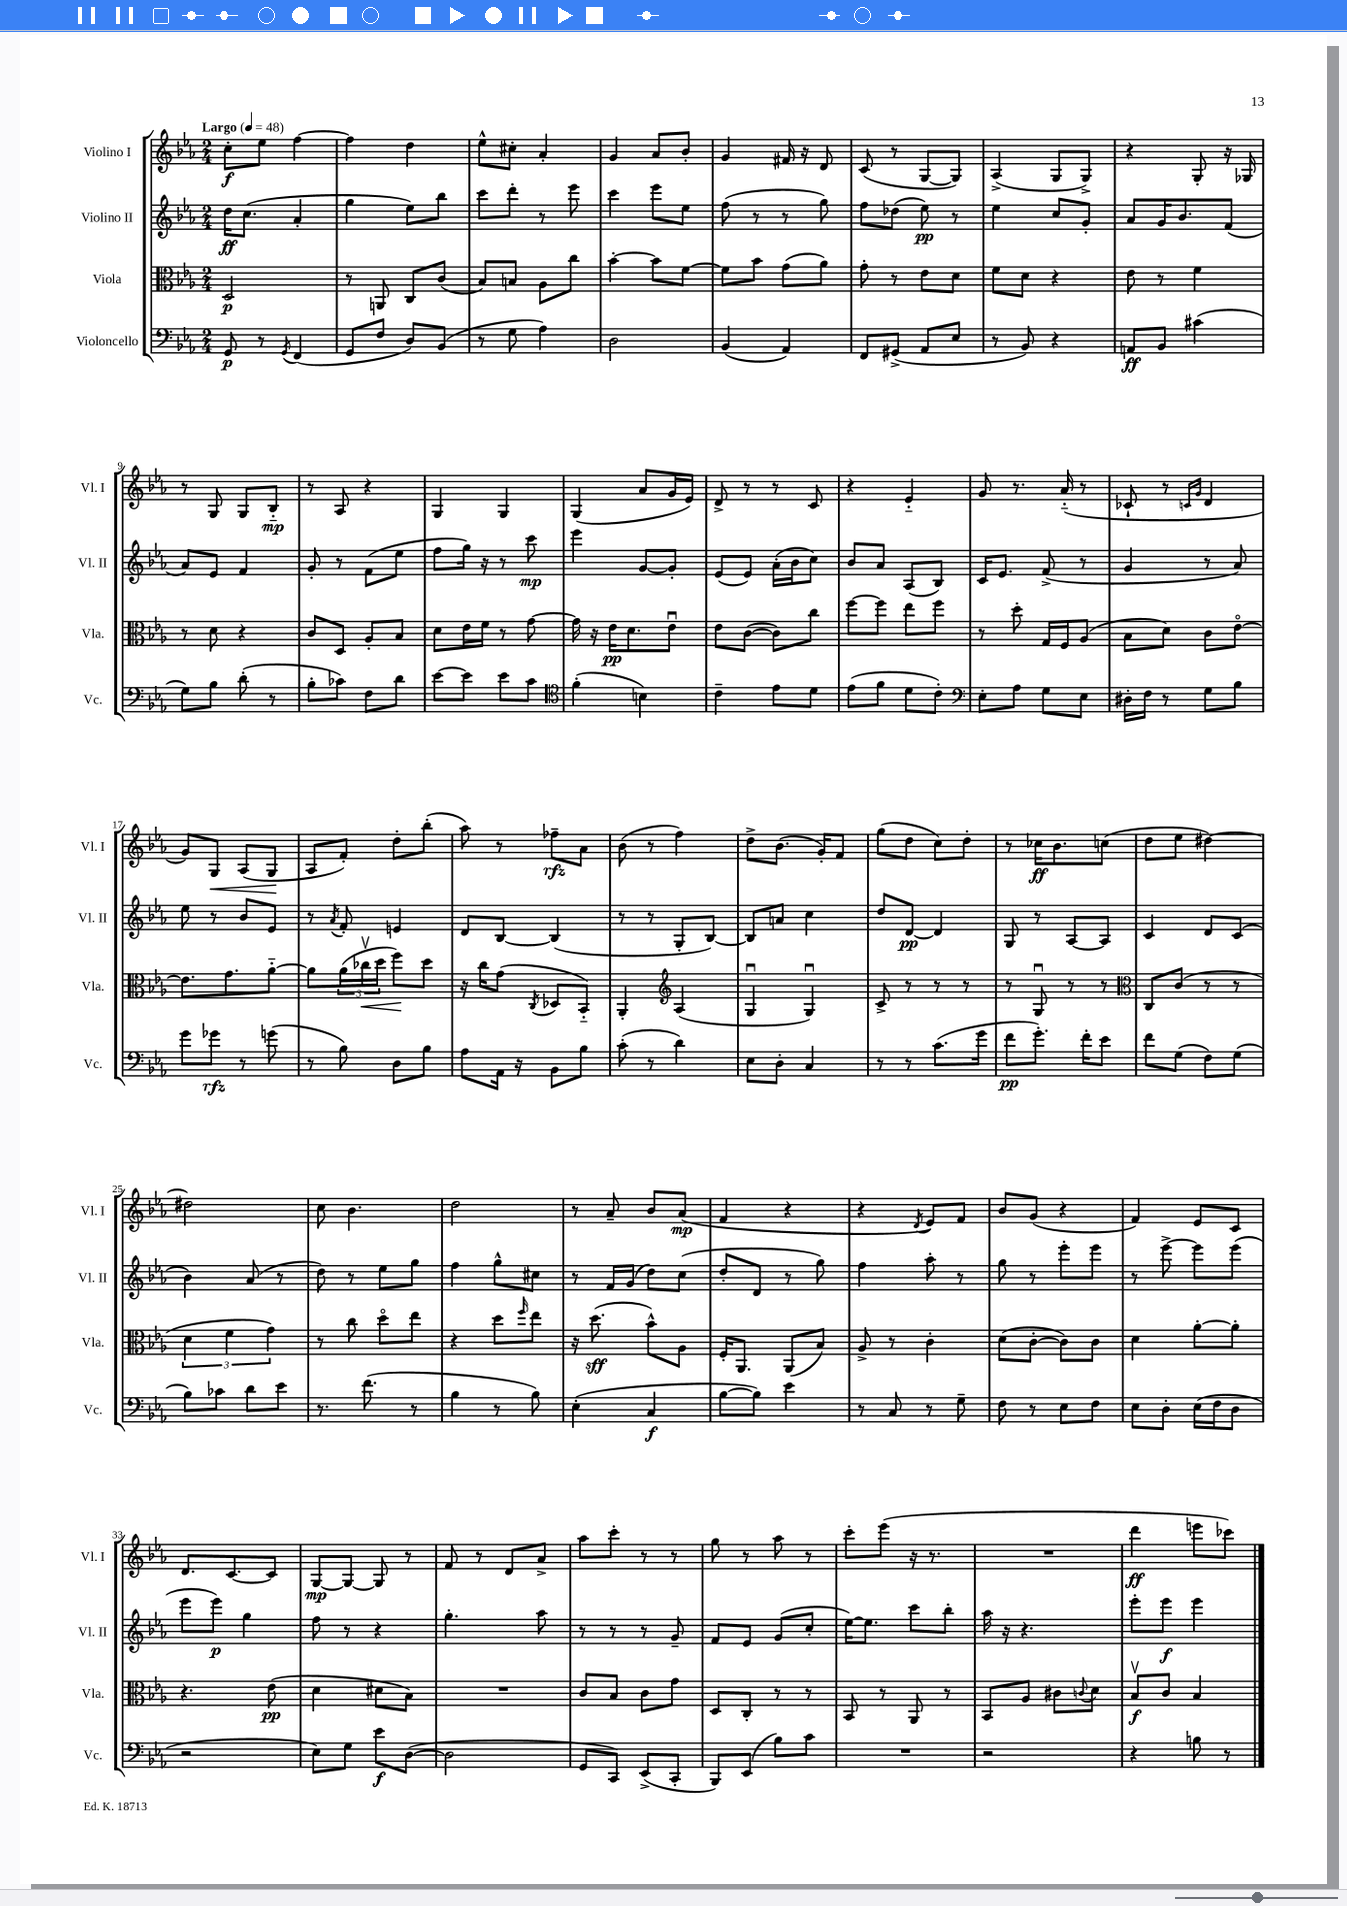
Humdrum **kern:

**kern	**dynam	**kern	**dynam	**kern	**dynam	**kern	**dynam
*part4	*part4	*part3	*part3	*part2	*part2	*part1	*part1
*staff4	*staff4	*staff3	*staff3	*staff2	*staff2	*staff1	*staff1
*I"Violoncello	*	*I"Viola	*	*I"Violino II	*	*I"Violino I	*
*I'Vc.	*	*I'Vla.	*	*I'Vl. II	*	*I'Vl. I	*
*clefF4	*	*clefC3	*	*clefG2	*	*clefG2	*
*k[b-e-a-]	*	*k[b-e-a-]	*	*k[b-e-a-]	*	*k[b-e-a-]	*
*M2/4	*	*M2/4	*	*M2/4	*	*M2/4	*
*MM48	*	*MM48	*	*MM48	*	*MM48	*
=1	=1	=1	=1	=1	=1	=1	=1
!	!	!	!	!	!	!LO:TX:a:B:t=Largo	!
8GG/	p	2D/	p	16dd\KL	ff	8cc'\L	f
.	.	.	.	(8.cc\J	.	.	.
8r	.	.	.	.	.	8ee-\J	.
8qGG/	.	.	.	.	.	.	.
(4FF/	.	.	.	4a-'/	.	[4ff\	.
=2	=2	=2	=2	=2	=2	=2	=2
8GG/L	.	8r	.	4gg\	.	4ff\]	.
8F/J	.	8AAn/	.	.	.	.	.
8D/L)	.	8C/L	.	8ee-\L)	.	4dd\	.
(8BB-/J	.	(8c/J	.	8bb-\J	.	.	.
=3	=3	=3	=3	=3	=3	=3	=3
8r	.	8B-/L)	.	8ccc\L	.	8ee-^^\L	.
8G\	.	8Bn/J	.	8ddd'\J	.	8cc#X'\J	.
4A-\)	.	8A-\L	.	8r	.	4a-'/	.
.	.	8cc\J	.	8eee-\	.	.	.
=4	=4	=4	=4	=4	=4	=4	=4
2D\	.	[4b-'\	.	4ccc\	.	4g/	.
.	.	8b-\L]	.	8eee-\L	.	8a-/L	.
.	.	[8f\J	.	8ee-\J	.	8b-'/J	.
=5	=5	=5	=5	=5	=5	=5	=5
(4BB-/	.	8f\L]	.	(8ff\	.	4g/	.
.	.	8b-\J	.	8r	.	.	.
4AA-/)	.	(8g\L	.	8r	.	16f#X/	.
.	.	.	.	.	.	16r	.
.	.	8a-\J)	.	8gg\)	.	8d/	.
=6	=6	=6	=6	=6	=6	=6	=6
8FF/L	.	8g'\	.	8ff\L	.	(8c/	.
(8GG#X^/J	.	8r	.	(8dd-X\J	.	8r	.
8AA-/L	.	8e-\L	.	8ee-\)	pp	[8G/L	.
8E-/J	.	8d\J	.	8r	.	8G/J])	.
=7	=7	=7	=7	=7	=7	=7	=7
8r	.	8f\L	.	4ee-\	.	(4A-^/	.
8BB-/)	.	8d\J	.	.	.	.	.
4r	.	4r	.	8cc/L	.	8G/L	.
.	.	.	.	8g'/J	.	8G^/J)	.
=8	=8	=8	=8	=8	=8	=8	=8
8AAn/L	ff	8e-\	.	8a-/L	.	4r	.
8BB-/J	.	8r	.	16g/K	.	.	.
.	.	.	.	8.b-/	.	.	.
(4c#X\	.	4f\	.	.	.	8G'/	.
.	.	.	.	(8f/J	.	16r	.
.	.	.	.	.	.	16G-X/	.
!!LO:LB:g=z
=9	=9	=9	=9	=9	=9	=9	=9
8G\L)	.	8r	.	8a-/L)	.	8r	.
8B-\J	.	8d\	.	8e-/J	.	8G/	.
(8d'\	.	4r	.	4f/	.	8G/L	.
8r	.	.	.	.	.	8B-/J	mp
=10	=10	=10	=10	=10	=10	=10	=10
8B-'\L	.	8c/L	.	8g'/	.	8r	.
8c-X\J)	.	8D/J	.	8r	.	8A-/	.
8F\L	.	8A-'/L	.	(8f\L	.	4r	.
8d\J	.	8B-/J	.	8ee-\J	.	.	.
=11	=11	=11	=11	=11	=11	=11	=11
[8e-\L	.	8d\L	.	8ff\L	.	4G/	.
8e-\J]	.	16e-\L	.	16gg\Jk)	.	.	.
.	.	16f\JJ	.	16r	.	.	.
8e-\L	.	8r	.	8r	.	4G/	.
8c\J	.	[8g\	.	8ccc\	mp	.	.
=12	=12	=12	=12	=12	=12	=12	=12
*clefC4	*	*	*	*	*	*	*
(4f'\	.	16g\]	.	4eee-\	.	(4G/	.
.	.	16r	.	.	.	.	.
.	.	16e-\KL	pp	.	.	.	.
.	.	8.d\	.	.	.	.	.
4Bn\)	.	.	.	[8g/L	.	8a-/L	.
.	.	8e-u\J	.	8g'/J]	.	16g/L	.
.	.	.	.	.	.	16e-/JJ)	.
=13	=13	=13	=13	=13	=13	=13	=13
4c~\	.	8e-\L	.	(8e-/L	.	8d^/	.
.	.	([8c\J	.	8e-/J)	.	8r	.
8e-\L	.	8c\L])	.	(16a-'\LL	.	8r	.
.	.	.	.	16b-\J	.	.	.
8d\J	.	8cc\J	.	8cc\J)	.	8c/	.
=14	=14	=14	=14	=14	=14	=14	=14
(8e-\L	.	[8ff\L	.	8b-/L	.	4r	.
8f\J	.	8ff\J]	.	8a-/J	.	.	.
8d\L	.	8ee-\L	.	(8A-/L	.	4e-/	.
8c'\J)	.	8ff\J	.	8B-/J)	.	.	.
=15	=15	=15	=15	=15	=15	=15	=15
*clefF4	*	*	*	*	*	*	*
8E-'\L	.	8r	.	16c/KL	.	8g/	.
.	.	.	.	8.e-/J	.	.	.
8A-\J	.	8dd'\	.	.	.	8.r	.
8G\L	.	16G/LL	.	(8f^/	.	.	.
.	.	16F/J	.	.	.	(16a-/	.
8E-\J	.	(8A-/J	.	8r	.	8r	.
=16	=16	=16	=16	=16	=16	=16	=16
16D#X'\LL	.	8B-\L	.	4g/	.	8c-X`/	.
16F\JJ	.	.	.	.	.	.	.
8r	.	8d\J)	.	.	.	8r	.
.	.	.	.	.	.	16qqcn/LL	.
.	.	.	.	.	.	16qqg/JJ	.
8G\L	.	8c\L	.	8r	.	4d/	.
8B-\J	.	[8e-\J	.	8a-/)	.	.	.
!!LO:LB:g=z
=17	=17	=17	=17	=17	=17	=17	=17
8g\L	.	8.e-\L]	.	8ee-\	.	8g/L)	.
!	!	!	!	!	!	!	!LO:HP:b
8g-X\J	rfz	.	.	8r	.	8G/J	<
.	.	8.g\	.	.	.	.	.
8r	.	.	.	8b-/L	.	(8A-/L	.
(8gn\	.	[8a-\J	.	8e-/J	.	8G/J	.
.	.	.	.	.	.	.	[
=18	=18	=18	=18	=18	=18	=18	=18
8r	.	8a-\L]	.	8r	.	8A-/L	.
.	.	.	.	8qa-/	.	.	.
8B-\)	.	(24a-\L	.	8f'/	.	8f'/J)	.
!	!	!	!LO:HP:b	!	!	!	!
.	.	24cc-Xv\	<	.	.	.	.
.	.	24dd\JJ	.	.	.	.	.
8D\L	.	8ff\L)	.	4en/	.	8dd'\L	.
8B-\J	.	8dd\J	[	.	.	(8bb-'\J	.
=19	=19	=19	=19	=19	=19	=19	=19
8A-\L	.	16r	.	8d/L	.	8aa-\)	.
.	.	16cc\KL	.	.	.	.	.
16AA-\Jk	.	(8g\J	.	[8B-/J	.	8r	.
16r	.	.	.	.	.	.	.
.	.	8qC/	.	.	.	.	.
8BB-\L	.	8D-X/L	.	(4B-/]	.	8ff-X~\L	rfz
8B-\J	.	8BB-/J)	.	.	.	8a-\J	.
=20	=20	=20	=20	=20	=20	=20	=20
(8c'\	.	4AA-'/	.	8r	.	(8b-\	.
8r	.	.	.	8r	.	8r	.
*	*	*clefG2	*	*	*	*	*
4d\)	.	(4A-/	.	8G'/L	.	4ff\)	.
.	.	.	.	[8B-/J)	.	.	.
=21	=21	=21	=21	=21	=21	=21	=21
8E-\L	.	4Gu/	.	8B-/L]	.	8dd^\L	.
8D'\J	.	.	.	8an/J	.	(8.b-\J	.
4C/	.	4Gu/)	.	4cc\	.	.	.
.	.	.	.	.	.	16g'/KL)	.
.	.	.	.	.	.	8f/J	.
=22	=22	=22	=22	=22	=22	=22	=22
8r	.	8c^/	.	8dd/L	.	(8gg\L	.
8r	.	8r	.	[8d/J	pp	8dd\J	.
(8.c\L	.	8r	.	4d/]	.	8cc\L)	.
.	.	8r	.	.	.	8dd'\J	.
16g\Jk	.	.	.	.	.	.	.
=23	=23	=23	=23	=23	=23	=23	=23
8f\L	pp	8r	.	8G/	.	8r	.
8.g'\J)	.	8Gu/	.	8r	.	16cc-X\KL	ff
.	.	.	.	.	.	8.b-\	.
.	.	8r	.	[8A-/L	.	.	.
16f'\KL	.	.	.	.	.	.	.
8e-\J	.	8r	.	8A-/J]	.	(8ccn\J	.
=24	=24	=24	=24	=24	=24	=24	=24
*	*	*clefC3	*	*	*	*	*
8f\L	.	8C/L	.	4c/	.	8dd\L	.
(8G\J	.	(8c/J	.	.	.	8ee-\J	.
8F\L)	.	8r	.	8d/L	.	[4dd#X\)	.
(8G\J	.	8r	.	(8c/J	.	.	.
!!LO:LB:g=z
=25	=25	=25	=25	=25	=25	=25	=25
8B-\L)	.	6d\	.	4b-\)	.	2dd#X\]	.
8c-X\J	.	.	.	.	.	.	.
.	.	6f\	.	.	.	.	.
8d\L	.	.	.	(8a-/	.	.	.
.	.	6g\)	.	.	.	.	.
8e-\J	.	.	.	8r	.	.	.
=26	=26	=26	=26	=26	=26	=26	=26
8.r	.	8r	.	8dd\)	.	8cc\	.
.	.	8cc\	.	8r	.	4.b-\	.
(8.f\	.	.	.	.	.	.	.
.	.	8dd\L	.	8ee-\L	.	.	.
8r	.	8ee-\J	.	8gg\J	.	.	.
=27	=27	=27	=27	=27	=27	=27	=27
4B-\	.	4r	.	4ff\	.	2dd\	.
8r	.	8dd\L	.	8gg^^\L	.	.	.
.	.	16qqff/	.	.	.	.	.
8B-\)	.	8ee-\J	.	8cc#X\J	.	.	.
=28	=28	=28	=28	=28	=28	=28	=28
(4E-'\	.	16r	.	8r	.	8r	.
.	.	(8.dd\	sff	.	.	.	.
.	.	.	.	16f/LL	.	8a-~/	.
.	.	.	.	(16g/JJ	.	.	.
4C/	f	8b-^^\L)	.	8dd\L)	.	8b-/L	.
.	.	8A-\J	.	(8cc\J	.	(8a-/J	mp
=29	=29	=29	=29	=29	=29	=29	=29
[8B-\L	.	16F'/KL	.	8dd'/L	.	4f/	.
.	.	8.AA-/J	.	.	.	.	.
8B-\J])	.	.	.	8d/J	.	.	.
4e-\	.	(8AA-/L	.	8r	.	4r	.
.	.	8B-/J)	.	8gg\)	.	.	.
=30	=30	=30	=30	=30	=30	=30	=30
8r	.	8A-^/	.	4ff\	.	4r	.
8C/	.	8r	.	.	.	.	.
.	.	.	.	.	.	8qd/	.
8r	.	4c'\	.	8aa-'\	.	8e-/L)	.
8G~\	.	.	.	8r	.	8f/J	.
=31	=31	=31	=31	=31	=31	=31	=31
8F\	.	(8d\L	.	8gg\	.	8b-/L	.
8r	.	[8c'\J	.	8r	.	(8g/J	.
8E-\L	.	8c\L])	.	8eee-'\L	.	4r	.
8F\J	.	8c\J	.	8eee-\J	.	.	.
=32	=32	=32	=32	=32	=32	=32	=32
8E-\L	.	4d\	.	8r	.	4f/)	.
8D'\J	.	.	.	[8eee-^\	.	.	.
(16E-\LL	.	[8a-'\L	.	8eee-\L]	.	8e-/L	.
16F\J	.	.	.	.	.	.	.
8D\J	.	8a-'\J]	.	(8eee-\J	.	8c/J	.
!!LO:LB:g=z
=33	=33	=33	=33	=33	=33	=33	=33
2r	.	4.r	.	8eee-\L	.	8.d/L	.
.	.	.	.	8eee-\J)	p	.	.
.	.	.	.	.	.	[8.c/	.
.	.	.	.	4gg\	.	.	.
.	.	(8e-\	pp	.	.	8c/J]	.
=34	=34	=34	=34	=34	=34	=34	=34
8E-\L)	.	4d\	.	8ff\	.	[8G/L	mp
8G\J	.	.	.	8r	.	8G/J_	.
8e-\L	f	8d#X\L	.	4r	.	8G/]	.
([8D\J	.	8B-\J)	.	.	.	8r	.
=35	=35	=35	=35	=35	=35	=35	=35
2D\]	.	2r	.	4.gg'\	.	8f/	.
.	.	.	.	.	.	8r	.
.	.	.	.	.	.	8d/L	.
.	.	.	.	8aa-\	.	8a-^/J	.
=36	=36	=36	=36	=36	=36	=36	=36
8GG/L	.	8c/L	.	8r	.	8aa-\L	.
8CC/J)	.	8B-/J	.	8r	.	8ccc'\J	.
(8EE-^/L	.	8c\L	.	8r	.	8r	.
8CC'/J	.	8g\J	.	8g~/	.	8r	.
=37	=37	=37	=37	=37	=37	=37	=37
8BBB-/L)	.	8D/L	.	8f/L	.	8gg\	.
(8EE-/J	.	8C'/J	.	8e-/J	.	8r	.
8B-\L)	.	8r	.	(8g/L	.	8aa-\	.
8c\J	.	8r	.	8cc'/J	.	8r	.
=38	=38	=38	=38	=38	=38	=38	=38
2r	.	8BB-/	.	[16ee-\KL)	.	8ccc'\L	.
.	.	.	.	8.ee-\J]	.	.	.
.	.	8r	.	.	.	(8eee-\J	.
.	.	8AA-/	.	8ccc\L	.	16r	.
.	.	.	.	.	.	8.r	.
.	.	8r	.	8bb-'\J	.	.	.
=39	=39	=39	=39	=39	=39	=39	=39
2r	.	8BB-/L	.	16aa-\	.	2r	.
.	.	.	.	16r	.	.	.
.	.	8A-/J	.	4.r	.	.	.
.	.	8c#X\L	.	.	.	.	.
.	.	8qqcn/	.	.	.	.	.
.	.	8d\J	.	.	.	.	.
=40	=40	=40	=40	=40	=40	=40	=40
4r	.	8B-v/L	f	8eee-'\L	.	4ddd\	ff
.	.	8c/J	.	8eee-\J	f	.	.
8Bn\	.	4B-/	.	4eee-\	.	8eeen\L	.
8r	.	.	.	.	.	8ccc-X\J)	.
==	==	==	==	==	==	==	==
*-	*-	*-	*-	*-	*-	*-	*-
